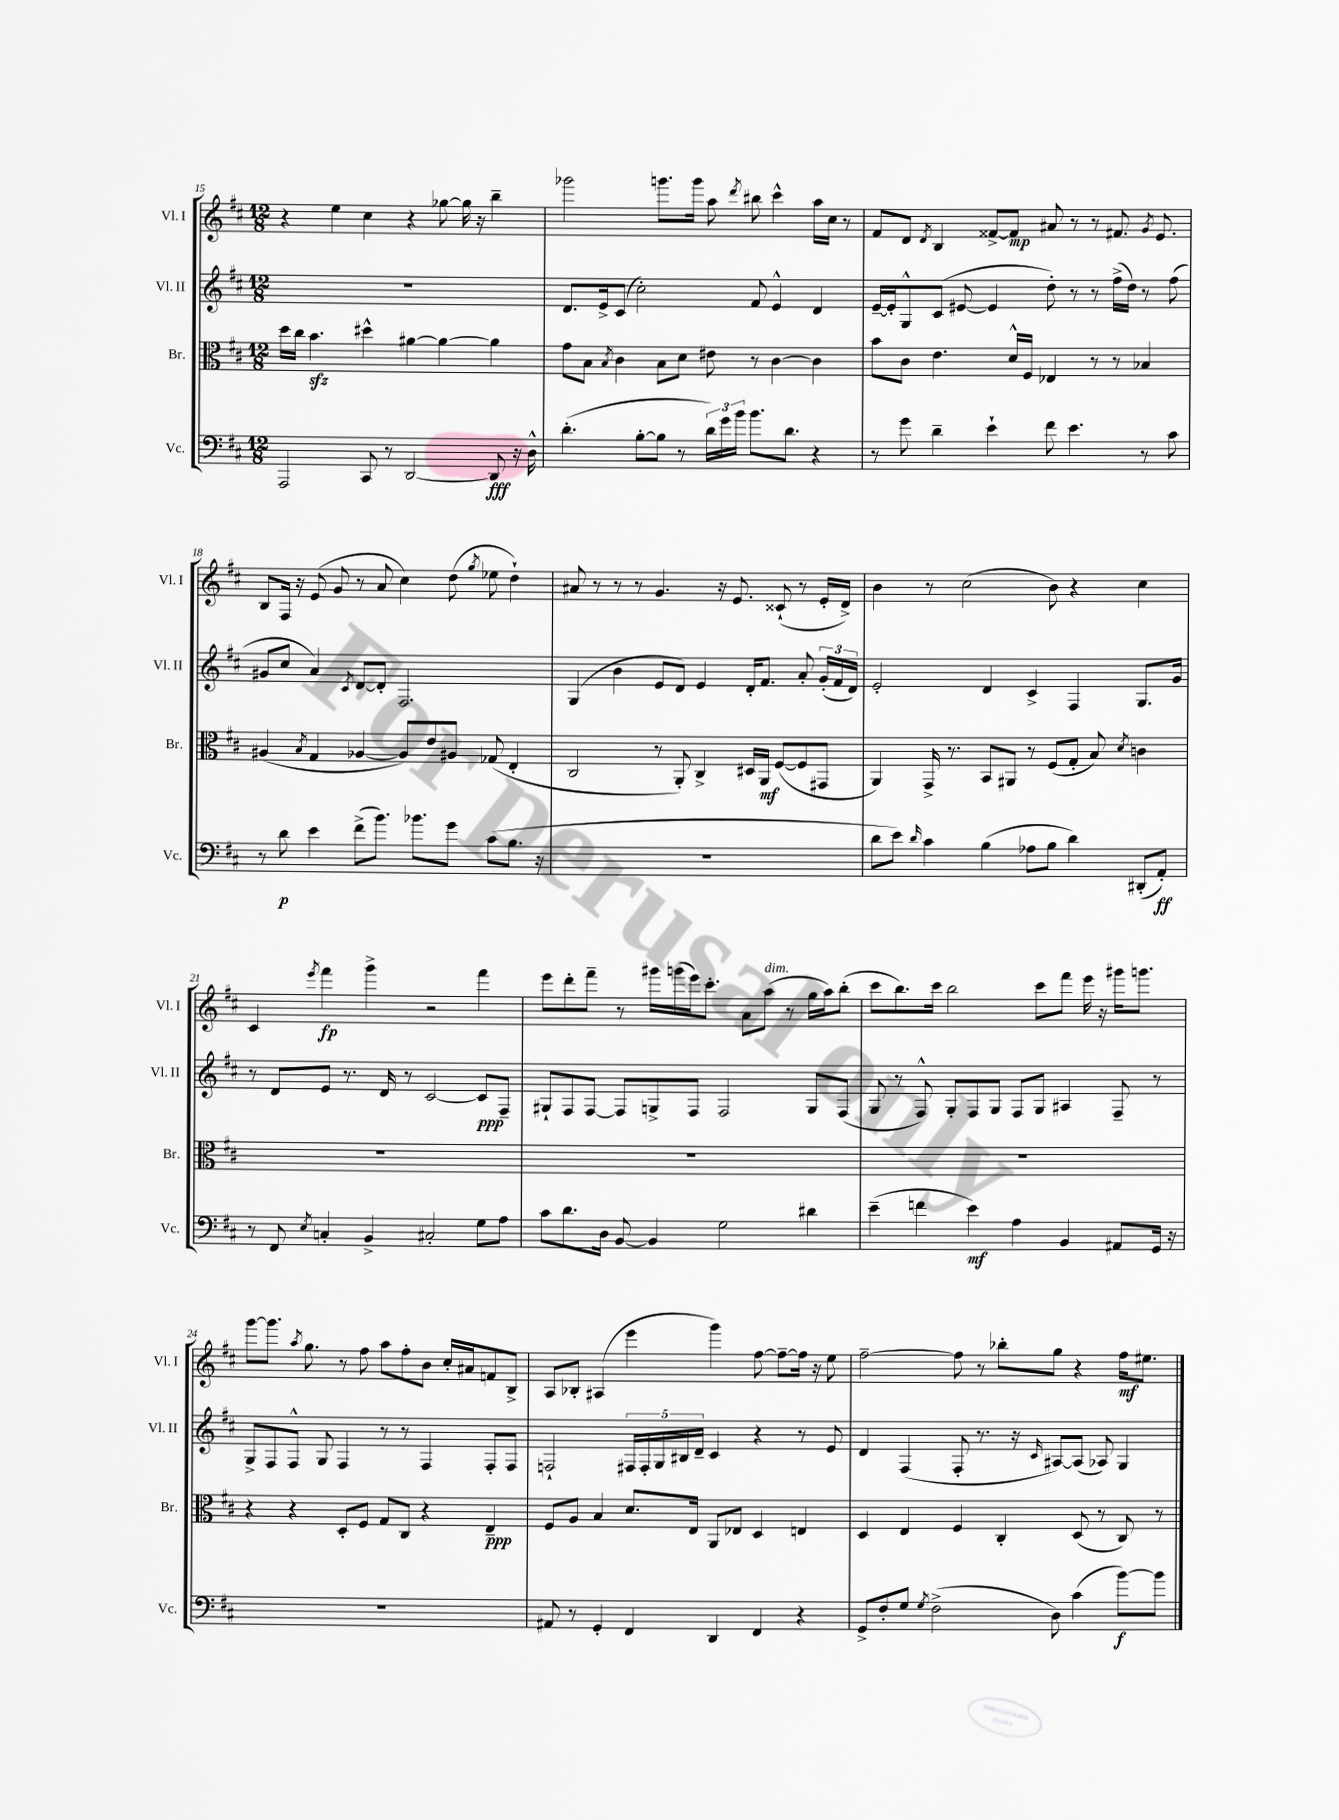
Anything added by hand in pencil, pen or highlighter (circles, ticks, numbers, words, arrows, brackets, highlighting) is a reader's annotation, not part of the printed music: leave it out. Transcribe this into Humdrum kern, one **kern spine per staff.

**kern	**kern	**kern	**kern
*staff4	*staff3	*staff2	*staff1
*clefF4	*clefC3	*clefG2	*clefG2
*k[f#c#]	*k[f#c#]	*k[f#c#]	*k[f#c#]
*M12/8	*M12/8	*M12/8	*M12/8
2AAA/	16dd\LL	1.r	4r
.	16cc#\JJ	.	.
.	4.b\	.	.
.	.	.	4ee\
8CC#/	4dd#^^\	.	4cc#\
8r	.	.	.
[2DD/	[4a#\	.	4r
.	4a#\_	.	[8gg-\
.	.	.	16gg-\]
.	.	.	16r
8DD/]	4a#\]	.	4bb~\
16r	.	.	.
16D^^\	.	.	.
=	=	=	=
(4.d'\	8g\L	8.d/L	2ggg-\
.	8B\J	.	.
.	.	16e^/k	.
.	8qB/	.	.
.	4c#\	(8c#/J	.
[8B'\L	.	2cc#'\)	.
8B\]J	8B\L	.	8.ggg\L
8r	8d\J	.	.
.	.	.	16ggg\Jk
24d\LL)	8e#\	.	8aa\
24g\	.	.	.
24b\JJ	.	.	.
.	.	.	8qddd/
8.b\L	8r	8f#/	8bb#\
.	[4c#\	4e^^/	4ccc#^^\
8.d\J	.	.	.
4r	4c#\]	4d/	16aa\LL
.	.	.	16cc#\JJ
.	.	.	8r
=	=	=	=
8r	8b\L	[16e~/LL	8f#/L
.	.	16e'/]J	.
8g\	8c#\J	8G^^/	8d/J
.	.	.	8qd/
4d~\	4.e\	(8c#/J	4B/
.	.	[8e#/	.
4e`\	.	4e#/]	[8f##^/L
.	16d^^/LL	.	8f##/]J
.	16F#/JJ	.	.
8f#\	4E-/	8dd'\)	8a#/
4.e\	.	8r	8r
.	8r	8r	8r
.	8r	(16ff#^\LL	8.f#/
.	.	16dd\JJ)	.
8r	4B-/	8r	.
.	.	.	8qg/
.	.	.	8.e/
8c#\	.	(8ff#\	.
=	=	=	=
8r	(4A#/	8g#/L	8B/L
8d\	.	8cc#/J	16F#/Jk
.	.	.	16r
.	8qB/	.	.
4e\	4G/	4a/)	(8e/
.	.	.	8g/
.	.	8qc#/	.
(8f#^\L	[4A-/	[8d/L	8r
8.b\J)	.	8d'/]J	8a/
.	8A-/]L)	2.F#/	4cc#\)
8.b-\L	.	.	.
.	8e/	.	.
8g\J	8A#/J	.	(8dd\
.	.	.	8qgg/
(8c#\L	(8G-/	.	8ee-\
8.B\J	4E'/	.	4dd`\)
16r	.	.	.
=	=	=	=
1.r	2C#/	(4G/	8a#/
.	.	.	8r
.	.	4b\	8r
.	.	.	8r
.	8r	8e/L	4.g/
.	8AA'/)	8d/J)	.
.	4C#^/	4e/	.
.	.	.	16r
.	.	.	8.e/
.	16D#/LL	16d'/LK	.
.	16AA/JJ	8.f#/J	.
.	([8F#/L	.	(8c##`/
.	8F#/]	8a'/	8r
.	8GG#/J	(24g'/LL	16e'/LL
.	.	24f#/	.
.	.	.	16d^/JJ)
.	.	24d/JJ)	.
=	=	=	=
8d\L	4AA/)	2e'/	4b\
8e\J)	.	.	.
16qqd/	.	.	.
4c#\	16GG^/	.	8r
.	8.r	.	.
.	.	.	(2cc#\
(4B\	8BB/L	4d/	.
.	8AA#/J	.	.
8A-\L	8r	4c#^/	.
8B\J	(8F#/L	.	8b\)
4d\)	8G'/J	4F#/	4r
.	8B/)	.	.
.	8qd/	.	.
(8DD#'/L	4c\	8.G/L	4cc#\
8AA'/J)	.	.	.
.	.	16g/Jk	.
=	=	=	=
8r	1.r	8r	4c#/
8FF#/	.	8d/L	.
8qE/	.	.	8qeee/
4C'/	.	8e/J	4fff#\
.	.	8.r	.
4BB^/	.	.	4ggg^\
.	.	16d/	.
.	.	8r	.
2C#'/	.	[2c#/	2r
8G\L	.	8c#/]L	4fff#\
8A\J	.	8F#~/J	.
=	=	=	=
8c#\L	1.r	8G#`/L	8eee\L
8.d\	.	8F#/	8ddd'\
.	.	[8F#/J	8fff#~\J
16D\Jk	.	.	.
[8BB/	.	8F#/]L	8r
4BB/]	.	8G^/	16ggg#\LL
.	.	.	(16ggg\
.	.	8F#/J	16eee\J)
.	.	.	8.ccc#'\J
2G\	.	2F#/	.
.	.	.	8a\L
.	.	.	(8aa\J
.	.	.	8r
4d#\	.	8G/L	16gg\LL
.	.	.	16aa\J)
.	.	(8F#/J	(8bb'\J
=	=	=	=
(4e~\	1.r	8G/	8ccc#\L
.	.	8r	8.bb\)
4f\	.	8F#^^/)	.
.	.	.	16ccc#\Jk
.	.	8G'/L	2bb\
4e\)	.	8F#/	.
.	.	8G/J	.
4A\	.	8F#/L	.
.	.	8G/J	8ccc#\L
4BB/	.	4A#/	8fff#\J
.	.	.	16eee\
.	.	.	16r
8AA#/L	.	8F#~/	16ggg#\LK
.	.	.	8.ggg\J
16GG/Jk	.	8r	.
16r	.	.	.
=	=	=	=
1.r	4r	8G^/L	[8ggg\L
.	.	8F#/	8.ggg\]J
.	4r	8F#^^/J	.
.	.	.	8qaa/
.	.	.	8.gg\
.	.	8G/	.
.	8D'/L	4F#/	8r
.	8F#/J	.	8ff#\
.	8G/L	8r	8aa\L
.	8C#/J	8r	8ff#'\
.	4r	4F#/	8b\J
.	.	.	16cc#'/LL
.	.	.	16a#/J
.	4E~/	8F#'/L	8f/
.	.	8F#/J	8B^/J
=	=	=	=
8AA#/	8F#/L	2F`/	8A/L
8r	8A/J	.	8B-'/J
4GG'/	4B/	.	(4A#/
4FF#/	8.d/L	20F#/LL	4eee\
.	.	20F#'/	.
.	.	20G/	.
.	.	20B#/	.
.	16E/Jk	.	.
.	.	20d~/JJ	.
4DD/	8AA/L	4c#/	4ggg\)
.	8E-/J	.	.
4FF#/	4D/	4r	[8ff#\
.	.	.	8ff#~\_L
4r	4E/	8r	16ff#\]Jk
.	.	.	16r
.	.	8e/	8ee\
=	=	=	=
8GG^/L	4D/	4d/	[2ff#~\
8F#'/	.	.	.
8G/J	4E/	(4F#/	.
8qG/	.	.	.
(2F#^\	.	.	.
.	4F#/	8F#'/	8ff#\]
.	.	8.r	8r
.	4C#'/	.	8bb-'\L
.	.	16r	.
.	.	16qqc#/	.
8D\)	.	[8A#/L)	8gg\J
(4c#\	(8D/	(8A#/]J	4r
.	8r	8A-/)	.
[8b\L)	8C#/)	4G/	16ff#\LK
.	.	.	8.ee#\J
8b\]J	8r	.	.
==	==	==	==
*-	*-	*-	*-
